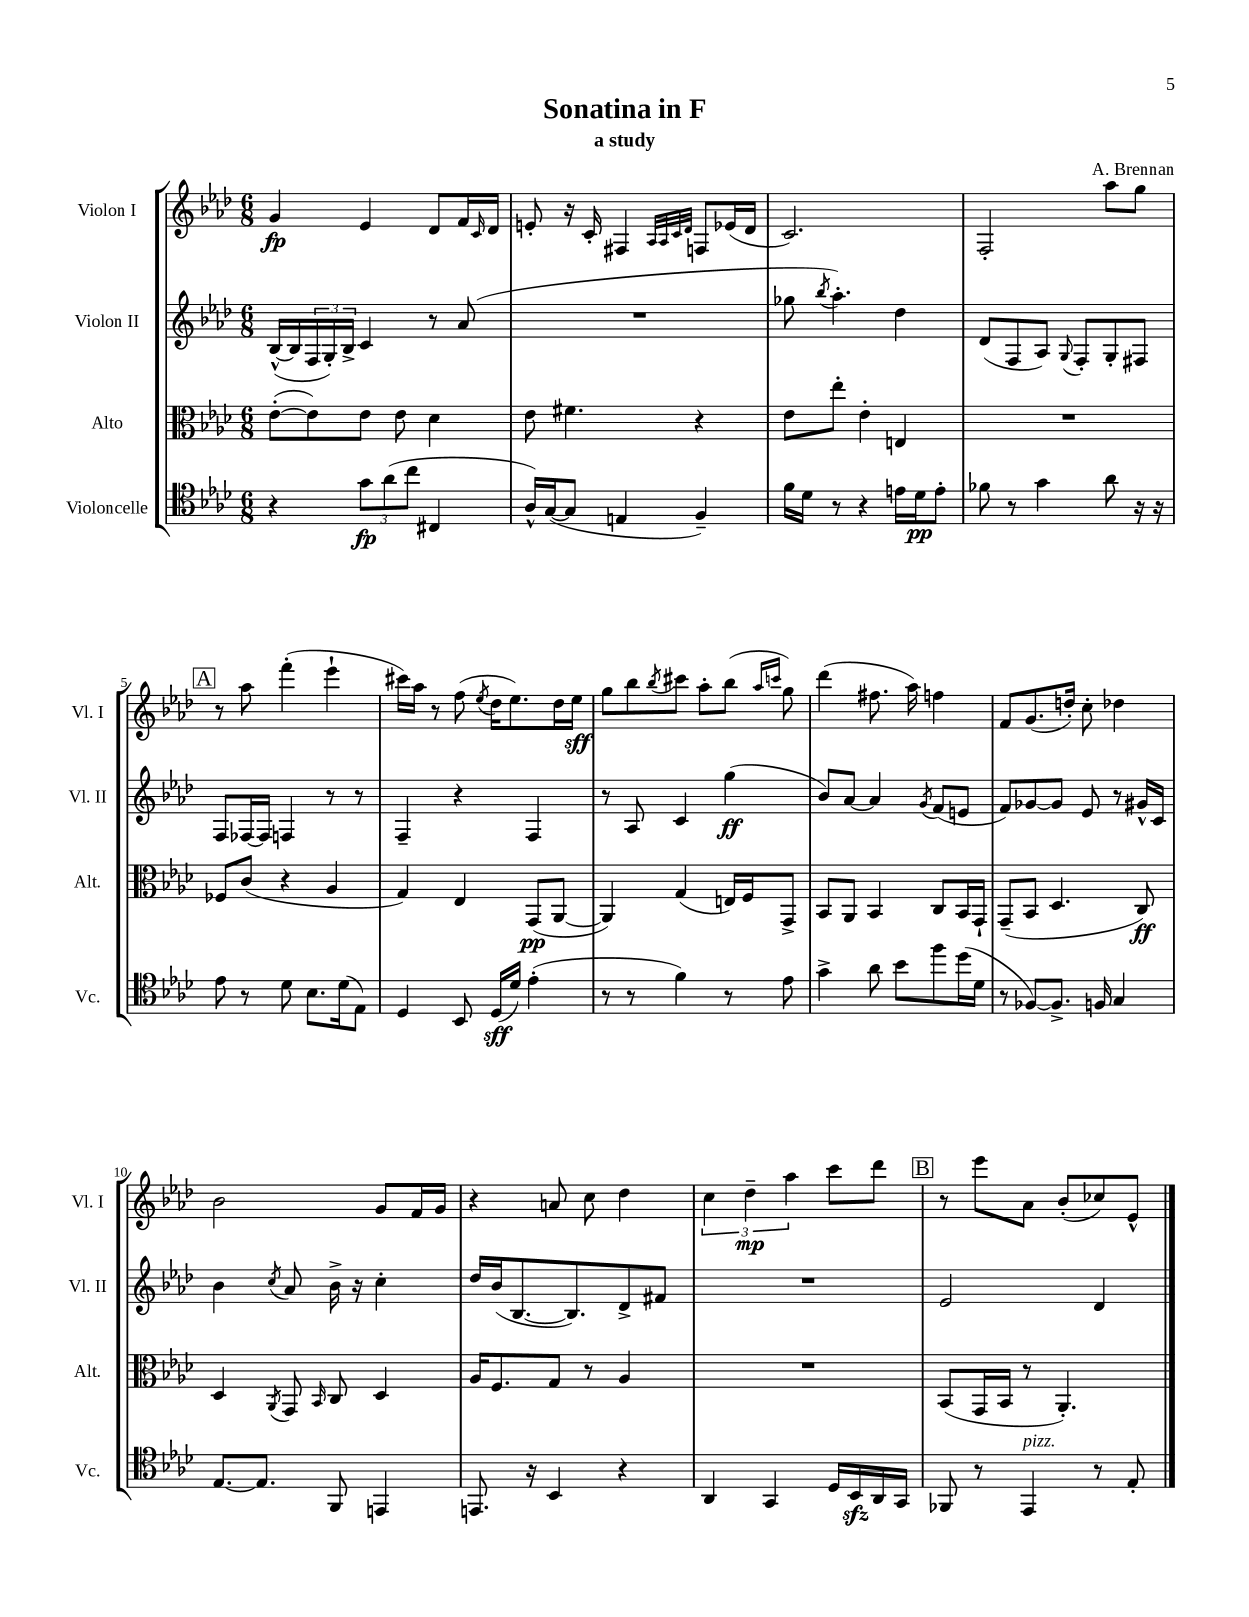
\header { title = "Sonatina in F" composer = "A. Brennan" subtitle = "a study" }
<<
\new StaffGroup <<
\new Staff = "s0" \with { instrumentName = "Violon I" shortInstrumentName = "Vl. I" } {
    \clef treble \key aes \major \numericTimeSignature \time 6/8
    g'4\fp ees'4 des'8 f'16 \grace { c'16 } des'16 |
    e'8-. r16 c'16-. fis4 \grace { aes32 aes32 c'32 des'32 } f8 ees'16( des'16 |
    c'2.) |
    f2-. aes''8 g''8 |
    \mark \markup { \box "A" } r8 aes''8 f'''4-.( ees'''4-! |
    cis'''16) aes''16 r8 f''8( \acciaccatura { ees''8 } des''16 ees''8.) des''16 ees''16\sff |
    g''8 bes''8 \acciaccatura { bes''8 } cis'''8 aes''8-. bes''8( \grace { aes''16 c'''16 } g''8) |
    des'''4( fis''8. aes''16) f''4 |
    f'8 g'8.( d''16-.) c''8-. des''4 |
    bes'2 g'8 f'16 g'16 |
    r4 a'8 c''8 des''4 |
    \tuplet 3/2 { c''4 des''4--\mp aes''4 } c'''8 des'''8 |
    \mark \markup { \box "B" } r8 ees'''8 aes'8 bes'8-.( ces''8) ees'8-^ \bar "|." |
}
\new Staff = "s1" \with { instrumentName = "Violon II" shortInstrumentName = "Vl. II" } {
    \clef treble \key aes \major \numericTimeSignature \time 6/8
    bes16~-^( bes16 \tuplet 3/2 { f16 g16-.) bes16-> } c'4 r8 aes'8( |
    R2. |
    ges''8 \acciaccatura { bes''8 } aes''4.-.) des''4 |
    des'8( f8 aes8) \appoggiatura { g8 } f8-. g8-. fis8 |
    \mark \markup { \box "A" } f8 fes16~ fes16 f4 r8 r8 |
    f4-- r4 f4 |
    r8 aes8 c'4 g''4\ff( |
    bes'8) aes'8~ aes'4 \acciaccatura { g'8 } f'8( e'8 |
    f'8) ges'8~ ges'8 ees'8 r8 gis'16-^ c'16 |
    bes'4 \acciaccatura { c''8 } aes'8 bes'16-> r16 c''4-. |
    des''16 bes'16( bes8.~ bes8.) des'8-> fis'8 |
    R2. |
    \mark \markup { \box "B" } ees'2 des'4 \bar "|." |
}
\new Staff = "s2" \with { instrumentName = "Alto" shortInstrumentName = "Alt." } {
    \clef alto \key aes \major \numericTimeSignature \time 6/8
    ees'8~-.( ees'8) ees'8 ees'8 des'4 |
    ees'8 fis'4. r4 |
    ees'8 ees''8-. ees'4-. e4 |
    R2. |
    \mark \markup { \box "A" } fes8 c'8( r4 aes4 |
    g4) ees4 g,8\pp( aes,8~ |
    aes,4) g4( e16) f16 g,8-> |
    bes,8 aes,8 bes,4 c8 bes,16 g,16-! |
    g,8--( bes,8 des4. c8\ff) |
    des4 \acciaccatura { aes,8 } g,8 \grace { bes,16 } c8 des4 |
    aes16 f8. g8 r8 aes4 |
    R2. |
    \mark \markup { \box "B" } bes,8( g,16 bes,16 r8 aes,4.-.) \bar "|." |
}
\new Staff = "s3" \with { instrumentName = "Violoncelle" shortInstrumentName = "Vc." } {
    \clef tenor \key aes \major \numericTimeSignature \time 6/8
    r4 \tuplet 3/2 { g'8\fp aes'8( c''8 } cis4 |
    aes16-^) g16~( g8 e4 f4--) |
    f'16 des'16 r8 r4 e'16 des'16\pp e'8-. |
    fes'8 r8 g'4 aes'8 r16 r16 |
    \mark \markup { \box "A" } ees'8 r8 des'8 bes8. des'16( ees8) |
    des4 bes,8 des16\sff( des'16) ees'4-.( |
    r8 r8 f'4) r8 ees'8 |
    g'4-> aes'8 bes'8 f''8 des''16( des'16 |
    r8 fes8~) fes8.-> f16 g4 |
    ees8.~ ees8. f,8 e,4 |
    e,8. r16 bes,4 r4 |
    aes,4 g,4 des16 bes,16\sfz aes,16 g,16 |
    \mark \markup { \box "B" } fes,8 r8 ees,4^\markup { \italic "pizz." } r8 ees8-. \bar "|." |
}
>>
>>
